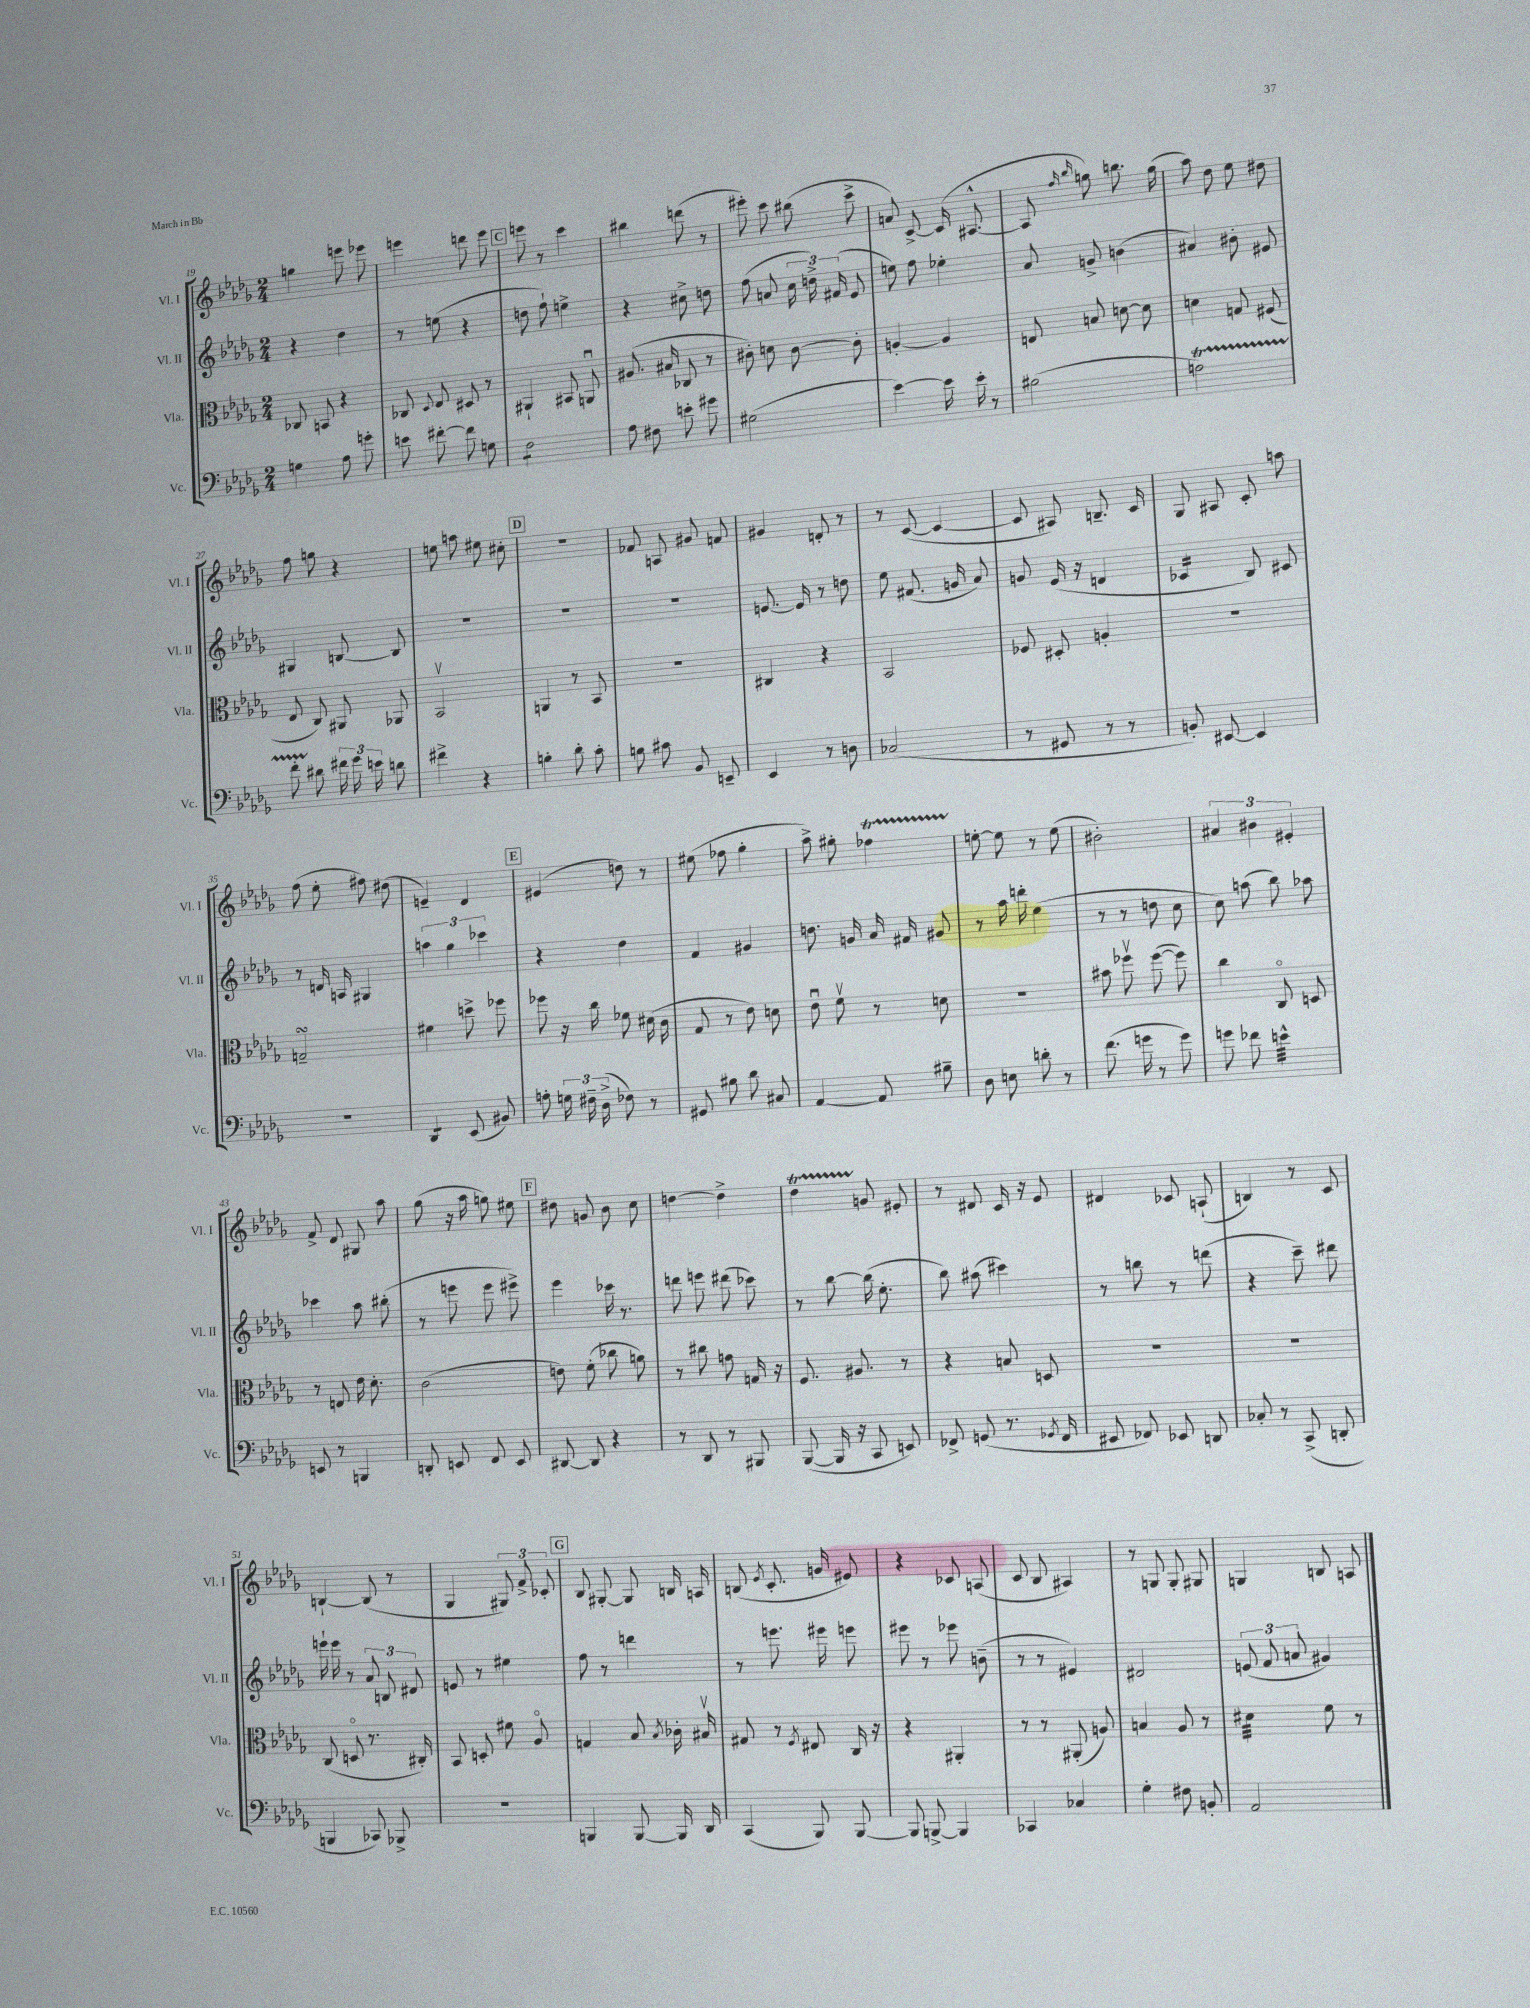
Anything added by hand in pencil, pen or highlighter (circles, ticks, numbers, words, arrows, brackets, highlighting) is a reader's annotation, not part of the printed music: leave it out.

**kern	**kern	**kern	**kern
*staff4	*staff3	*staff2	*staff1
*clefF4	*clefC3	*clefG2	*clefG2
*k[b-e-a-d-g-]	*k[b-e-a-d-g-]	*k[b-e-a-d-g-]	*k[b-e-a-d-g-]
*M2/4	*M2/4	*M2/4	*M2/4
4G	8C-	4r	4gg
.	8BB	.	.
8A-	4r	4dd-	8eee
8g'	.	.	8eee-
=	=	=	=
8e	8C-	8r	4eee
.	8qqD-	.	.
[8f#'	8E-	(8ee	.
8f#]	8D#	4r	8ddd
8G	8r	.	8eee
=	=	=	=
2F	4AA#`	8dd	8eee
.	.	8ff`)	8r
.	8BB#	4ee^	4ccc
.	8AAu	.	.
=	=	=	=
8A-	(8.A#	4r	4bb#
8F#	.	.	.
.	16B#	.	.
8e'	8C-	8cc#^	(8ddd
8g#	8r	8dd	8r
=	=	=	=
(2G#	8c#')	(8ff	8eee#')
.	8d	8a	8ccc
.	[8c#	24cc	(8bb#
.	.	24dd^)	.
.	.	(24f#	.
.	8c#']	8e-	8ccc^
=	=	=	=
[4e-)	[4A'	8ee)	8a)
.	.	8ff	[8c^
16e-]	4A]	4ee-'	(16c]
16e-'	.	.	[8.A#^^
8r	.	.	.
=	=	=	=
(2B#	8E	8a-	8A#]
.	.	.	16qqff
.	.	.	16qqbb-
.	8B	8g^	8gg)
.	[8d	(4b	8.bb
.	8d]	.	.
.	.	.	(16gg
=	=	=	=
2A)	4d	4a#)	8aa-)
.	.	.	8dd-
.	8G	8b#'	8ee-
.	(8F#	8e#	8dd#
=	=	=	=
8f'	8E-	4G#	8ff
8d#	8C)	.	8gg
24f#	8AA#	[8B	4r
24g-	.	.	.
24e	.	.	.
8d	8AA-	8B]	.
=	=	=	=
4f#^	2BB-v	2r	8ee
.	.	.	8aa
4r	.	.	8ee#
.	.	.	8cc#'
=	=	=	=
4B'	4AA	2r	2r
8d-'	8r	.	.
8c'	8BB-	.	.
=	=	=	=
8B	2r	2r	8f-
8c#	.	.	8A
8BB-	.	.	8g#
8EE~	.	.	8f
=	=	=	=
4EE-	4C#	[8.e	4g#
.	.	16e]	.
8r	4r	8r	8d'
8D	.	8dd	8r
=	=	=	=
(2C-	2BB-	8ee-	8r
.	.	(8.f#	([8c
.	.	.	4c_
.	.	16g	.
.	.	8a-)	.
=	=	=	=
8r	8F-	8g	8c]
8GG#	8D#'	(16e-	8A#)
.	.	16r	.
8r	4A'	4d	8.B~
8r	.	.	.
.	.	.	16c
=	=	=	=
8BB')	2r	4c-	8G-
[8EE#	.	.	8A#
4EE#]	.	8B-)	8c'
.	.	8c#	8aa
=	=	=	=
2r	2G~	8r	(8ff
.	.	16d	8ee-'
.	.	16A	.
.	.	4G#	8ff#)
.	.	.	(8dd#
=	=	=	=
4DD-	4f#	6aa	4e~)
.	.	6gg-	.
(8EE-	8dd^	.	4d-
.	.	6ccc-	.
8BB#)	8ff-	.	.
=	=	=	=
8A'	8ff-	4r	(4e#
24G	16r	.	.
24F#~	.	.	.
.	16cc	.	.
(24D-^	.	.	.
8F-)	8f-	4dd-	8dd)
8r	(16d#	.	8r
.	16c	.	.
=	=	=	=
8GG#	8G-	4f	(8ee#
8B#	8r	.	8ff-
8d-	8e-)	4g#	4gg-'
8C#	8d	.	.
=	=	=	=
[4AA-	8e-u	8.dd	8aa-^)
.	8fv	.	8gg#'
.	.	16g	.
8AA-]	8r	16a-	4ff-
.	.	16f#	.
8B#~	8d	8g#	.
=	=	=	=
8D-	2r	8r	[8ee'
8E	.	16aa-	8ee]
.	.	16ddd'	.
8d'	.	(4ee-	8r
8r	.	.	(8ee
=	=	=	=
(8.f	8b#	8r	2b#')
.	8ff-v	8r	.
16g	.	.	.
8r	([8ff-	8dd	.
8g)	8ff-])	8cc	.
=	=	=	=
8g	4cc	8cc)	6a#
8f-	.	(8aa	.
.	.	.	6b#
4e^^	8Co	8bb-)	.
.	.	.	6e#'
.	8D	8aa-	.
=	=	=	=
8EE	8r	4ccc-	8f^
8r	8E	.	8d-
4BBB	16e-	8aa-	8G#
.	8.d-'	.	.
.	.	(8bb#'	8aa-
=	=	=	=
8DD'	(2c	8r	(8gg-
8EE	.	8eee	16r
.	.	.	16aa-
8FF	.	8eee	8gg)
8EE	.	8eee#^)	8ee#
=	=	=	=
[8DD#	8e)	4eee-	8dd#
8DD#]	(8f'	.	8g
4r	8cc-	16ccc-	8b-
.	.	8.r	.
.	8a)	.	8cc
=	=	=	=
8r	8r	8ddd	[4dd
8DD-	8cc#	8eee	.
8r	8g	(8ddd#	4dd^]
8BBB#	16G	8ccc-)	.
.	16r	.	.
=	=	=	=
([8BBB-	8.F	8r	4dd-
16BBB-]	.	[8bb-	.
16r	8.A#	.	.
8CC	.	(16bb-]	8g
.	.	8.ee-'	.
8EE)	8r	.	8e#'
=	=	=	=
8FF-^	4r	8bb-)	8r
(8GG	.	(8aa#	8d#
8.r	8B	4ccc#)	16c
.	.	.	16r
.	8D	.	8e-
8qGG-	.	.	.
16FF-	.	.	.
=	=	=	=
8EE#	2r	8r	4d#
8FF-)	.	8bb	.
8EE-	.	8r	8c-
8DD	.	(8ddd	(8A`
=	=	=	=
8C-'	2r	4r	4B)
8r	.	.	.
(8CC^	.	8ccc~)	8r
8DD'	.	8ddd#	8c
=	=	=	=
4BBB	(8C	16eee`	[4B`
.	.	16eee	.
.	8Do	8r	.
8CC-)	8.r	12a-	(8B]
.	.	12B	.
8BBB-^	.	.	8r
.	.	12d#	.
.	16C#')	.	.
=	=	=	=
2r	8BB-	8e	4G-
.	8D'	8r	.
.	8f#	4ee#	12G#)
.	.	.	12f^
.	8A-o	.	.
.	.	.	12c-'
=	=	=	=
4BBB	4G	8ff	8B-
.	.	8r	[8G#'
[8BBB	8B-	4ddd	8G#]
.	8qB-	.	.
16BBB]	16c-'	.	16B
16DD-	16B#v	.	16A
=	=	=	=
(4CC	8G#	8r	(8B
.	.	.	8qe-
.	8r	8.eee	8.c'
.	8qF	.	.
8BBB-)	8E#	.	.
.	.	16eee#	16g
[8BBB-	16C	8eee	8e#)
.	16r	.	.
=	=	=	=
8BBB-]	4r	8eee#	4r
[8BBB^	.	8r	.
4BBB]	4AA#'	8eee-	8c-
.	.	(8b~	(8A
=	=	=	=
4CC-	8r	8r	8c
.	8r	8r	8B-
4C-	(8AA#'	4e#)	4A#)
.	8A)	.	.
=	=	=	=
4G-'	4B	2d#	8r
.	.	.	8G
8F#	8A-	.	8G'
8BB'	8r	.	8G#
=	=	=	=
2AA-	4d#	(12e	4G
.	.	12f	.
.	.	12a	.
.	8f	4g#)	8B
.	8r	.	8A
==	==	==	==
*-	*-	*-	*-
